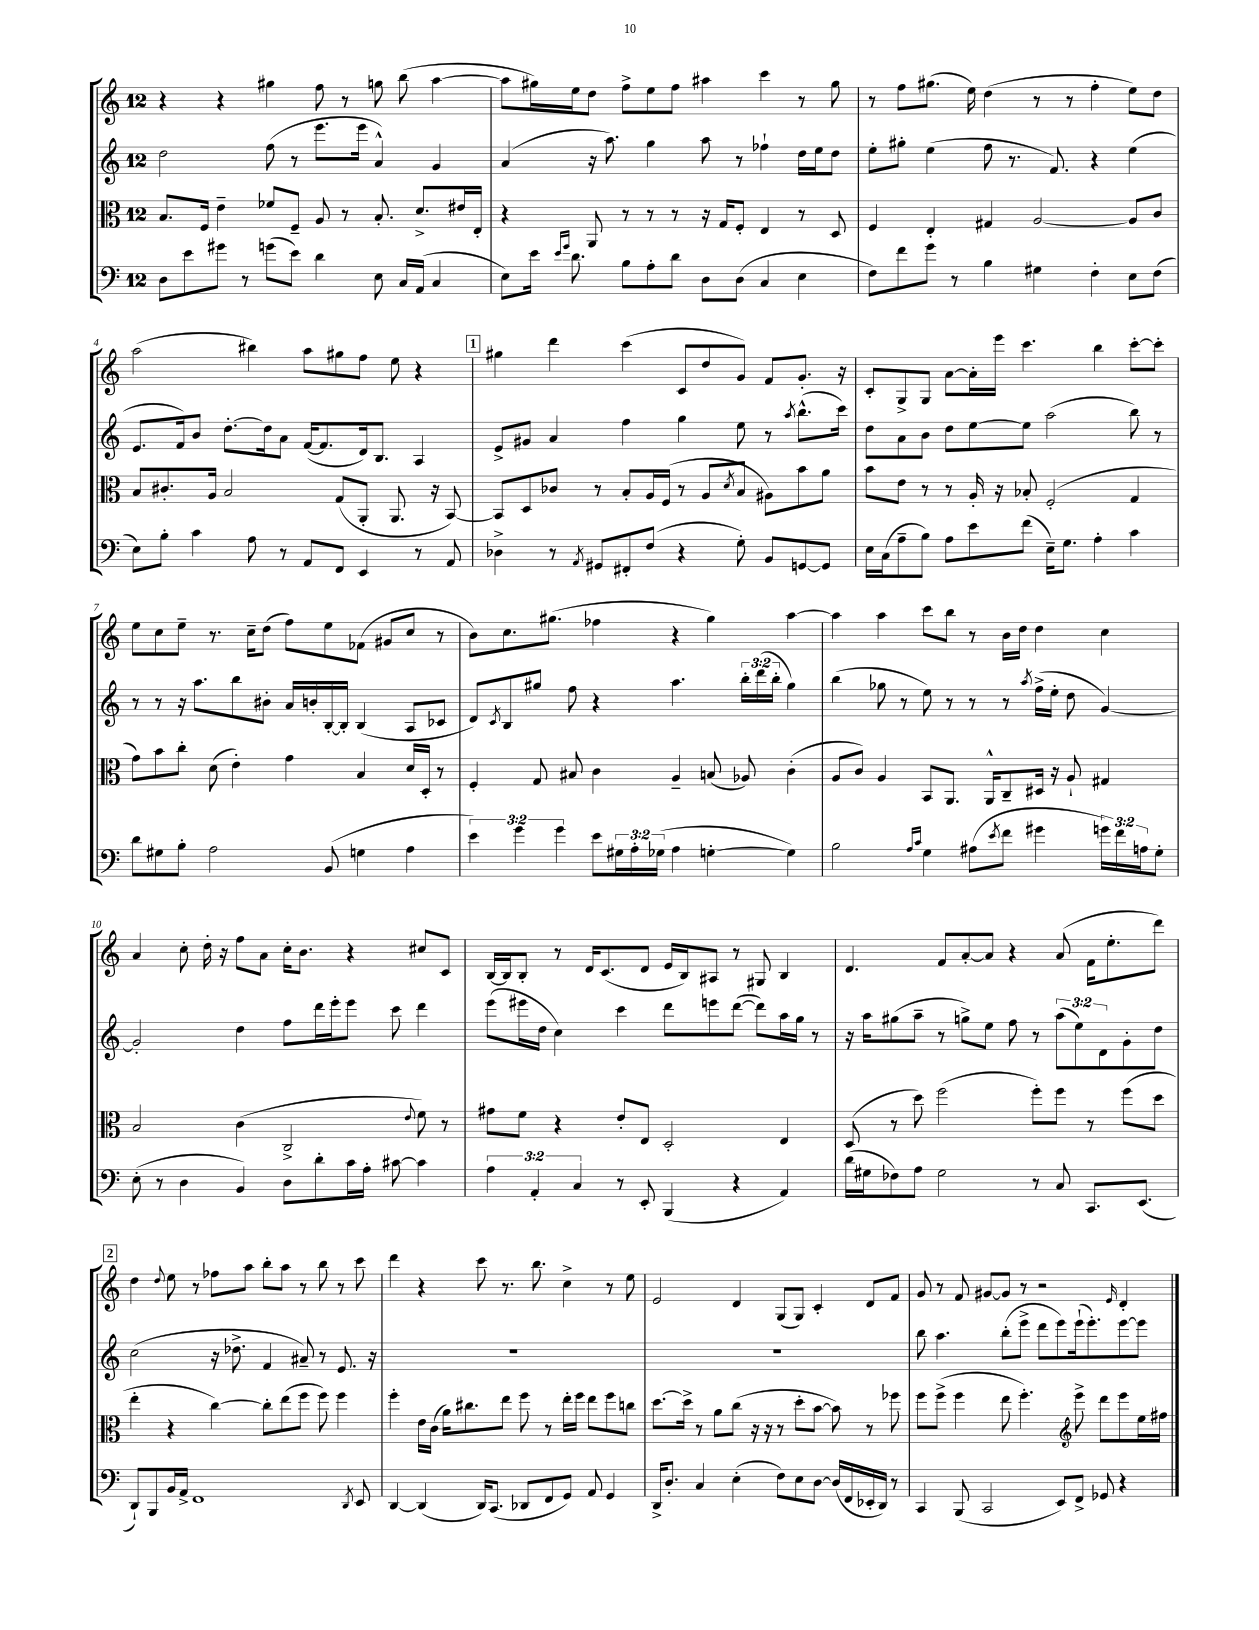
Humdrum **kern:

**kern	**kern	**kern	**kern
*staff4	*staff3	*staff2	*staff1
*clefF4	*clefC3	*clefG2	*clefG2
*k[]	*k[]	*k[]	*k[]
*M12/8	*M12/8	*M12/8	*M12/8
8D\L	8.B/L	2dd\	4r
8e\	.	.	.
.	16F/Jk	.	.
8g#\J	4e~\	.	4r
8r	.	.	.
(8g\L	8f-/L	(8ff\	4gg#\
8e\J)	8F~/J	8r	.
4d\	8A/	8.eee\L	8ff\
.	8r	.	8r
.	.	16eee\Jk	.
8E\	8.B'/	4a^^/)	8gg\
16C/LL	.	.	(8bb\
(16AA/JJ	8.d^/L	.	.
4C/	.	4g/	[4aa\
.	16e#/L	.	.
.	16E'/JJ	.	.
=	=	=	=
8E\L)	4r	(4a/	8aa\]L
16e\Jk	.	.	16gg#\L)
16qqe/LL	.	.	.
16qqg/JJ	.	.	.
8.d\	.	.	16ee\J
.	8AA/	16r	8dd\J
.	.	8.aa\)	.
8B\L	8r	.	8ff^\L
8A'\	8r	4gg\	8ee\
8d\J	8r	.	8ff\J
8D\L	16r	8aa\	4aa#\
.	16G/LK	.	.
(8D\J	8F'/J	8r	.
4C/	4E/	4ff-`\	4ccc\
4E\	8r	16dd\LL	8r
.	.	16ee\J	.
.	8D/	8dd\J	8gg#\
=	=	=	=
8F\L)	4F/	8ee'\L	8r
8f\	.	8gg#'\J	8ff\L
8g\J	4E'/	(4ee\	(8.gg#\J
8r	.	.	.
.	.	.	16ee\)
4B\	4G#/	8ff\	(4dd\
.	.	8.r	.
4G#\	[2A/	.	8r
.	.	8.f/)	.
.	.	.	8r
4F'\	.	4r	4ff'\
8E\L	8A/]L	(4ee\	8ee\L)
(8F\J	8c/J	.	8dd\J
=	=	=	=
8E\L)	8B/L	8.e/L	(2aa\
8B'\J	8.c#'/	.	.
.	.	16f/k)	.
4c\	.	8b/J	.
.	16A/Jk	.	.
.	2B/	[8.dd'\L	.
8A\	.	.	4bb#\)
.	.	16dd\]k	.
8r	.	8a\J	.
8AA/L	.	([16f/LK	8aa\L
.	.	8.f/]	.
8FF/J	(8G/L	.	8gg#\
4EE/	8AA'/J	16d/k)	8ff\J
.	.	8.B/J	.
.	8.AA/	.	8ee\
8r	.	4A/	4r
.	16r	.	.
8AA/	[8BB/)	.	.
=	=	=	=
4D-^\	8BB/]L	8e^/L	4gg#\
.	8D/	8g#/J	.
8r	8c-/J	4a/	4ddd\
8qAA/	.	.	.
8GG#/L	8r	.	.
8FF#'/	8B'/L	4ff\	(4ccc\
(8F/J	16A/L	.	.
.	(16F/JJ	.	.
4r	8r	4gg\	8c/L
.	8A/L	.	8dd/
.	8qd/	.	.
8G'\)	8B/J	8ee\	8g/J)
8BB/L	8A#\L)	8r	8f/L
.	.	8qaa/	.
[8GG/	8b\	(8.bb^^\L	8.g'/J
8GG/]J	8a\J	.	.
.	.	16ccc\Jk)	16r
=	=	=	=
16E\LL	8b\L	8dd\L	8c'/L
(16C\J	.	.	.
8A~\	8e\J	8a\	8G^/
8B\J)	8r	8b\J	8G/J
8A\L	8r	8dd\L	[8a\L
8e\	16A'/	[8ee\	16a'\]L
.	16r	.	16eee\JJ
(8f\J	8B-'/	8ee\]J	4.ccc\
16E~\LK)	(2F'/	(2aa\	.
8.G\J	.	.	.
4A'\	.	.	4bb\
4c\	4G/	8bb\)	[8ccc'\L
.	.	8r	8ccc'\]J
=	=	=	=
8d\L	8g\L)	8r	8ee\L
8G#\	8b\	8r	8cc\
8B'\J	8cc'\J	16r	8ee~\J
.	.	8.aa\L	.
2A\	(8d\	.	8.r
.	4e'\)	8bb\	.
.	.	.	16cc~\LK
.	.	8b#'\J	(8dd\J
.	4g\	16a/LL	8ff\L)
.	.	16b'/	.
(8BB/	.	[16B'/	8ee\
.	.	16B'/]JJ	.
4G\	4B/	(4B/	(8f-\J
.	.	.	8g#/L
4A\	16d/LL	8A/L	8cc/J
.	16D'/JJ	.	.
.	8r	8c-/J	8r
=	=	=	=
6e\)	4F'/	8d/L)	8b\L)
.	.	8qc/	.
.	.	8B/	8.cc\
6g\	.	.	.
.	8G/	8gg#/J	.
.	.	.	(8.gg#\J
6g\	.	.	.
.	8B#/	8ff\	.
8e\L	4c\	4r	4ff-\
24G#\L	.	.	.
24A'\	.	.	.
(24G-\JJ	.	.	.
4A\	4A~/	4.aa\	4r
[4G'\	(8B/	.	4gg#\)
.	8A-/)	24bb'\LL	.
.	.	(24ddd\	.
.	.	24bb'\JJ	.
4G\])	(4c'\	4gg#\)	[4aa\
=	=	=	=
2B\	8A/L	(4bb\	4aa\]
.	8c/J)	.	.
.	4A/	8gg-\	4aa\
.	.	8r	.
16qqA/LL	.	.	.
16qqc/JJ	.	.	.
4G\	8BB/L	8ee\)	8ccc\L
.	8.AA/J	8r	8bb\J
(8A#\L	.	8r	8r
.	16AA^^/LK	.	.
8qe/	.	.	.
8f\J	8C~/	8r	16b\LL
.	.	.	16dd\JJ
.	.	8qaa/	.
4g#\	16D#/Jk	(16ff^\LL	4dd\
.	16r	16ee'\JJ	.
.	8A`/	8dd\	.
24g\LL)	4G#/	[4g/)	4cc\
24f\	.	.	.
24A\J	.	.	.
8G'\J	.	.	.
=	=	=	=
(8E'\	2B/	2g'/]	4a/
8r	.	.	.
4D\	.	.	8cc'\
.	.	.	16dd'\
.	.	.	16r
4BB/)	(4c\	4dd\	8ff\L
.	.	.	8a\J
8D\L	2C^/	8ff\L	16cc'\LK
.	.	.	8.b\J
8d'\	.	16ddd\L	.
.	.	16eee'\J	.
16c\L	.	8eee\J	4r
16A'\JJ	.	.	.
[8c#\	.	8ccc\	.
.	8qqe/	.	.
4c#\]	8f\)	4ddd\	8cc#/L
.	8r	.	8c/J
=	=	=	=
6A\	8g#\L	(8eee\L	[16B/LL
.	.	.	16B/]J
.	8f\J	16eee#\L	8B'/J
6AA'/	.	.	.
.	.	16dd\JJ	.
.	4r	4cc\)	8r
6C/	.	.	.
.	.	.	16d/LK
.	.	.	(8.c/
8r	8e'/L	4ccc\	.
8EE'/	8E/J	.	8d/J
(4BBB/	2D'/	8ddd\L	16e/LL
.	.	.	16B/J)
.	.	8eee\	8A#/J
4r	.	([8ddd\J	8r
.	.	8ddd\]L)	8G#/
4AA/)	4E/	16aa\L	4B/
.	.	16gg\JJ	.
.	.	8r	.
=	=	=	=
(16d\LL	(8D/	16r	4.d/
16G#\J	.	16aa\LK	.
8F-\)	8r	(8gg#\	.
8A\J	8dd\)	8aa~\J	.
2G#\	(2ff\	8r	8f/L
.	.	8gg^\L)	[8a'/
.	.	8ee\J	8a/]J
.	.	8ff\	4r
8r	8ff'\L)	8r	.
8C/	8ff\J	(12aa\L	(8a/
.	.	12ee\)	.
8.CC/L	8r	.	16f\LK
.	.	12d\	.
.	.	.	8.ee'\
.	(8ff\L	8g'\	.
(8.EE/J	.	.	.
.	8dd\J	8dd\J	8ddd\J)
=	=	=	=
8DD`/L)	4ee'\	(2cc\	4dd\
8BBB/	.	.	.
.	.	.	8qqdd/
16BB/L	4r	.	8ee\
16AA^/JJ	.	.	.
1FF	.	.	8r
.	[4cc\)	16r	8ff-\L
.	.	8.dd-^\	.
.	.	.	8aa\J
.	8cc'\]L	4f/	8bb'\L
.	(8ee\	.	8aa\J
.	8ff\J	8a#~/)	8r
.	8ff\)	8r	8bb\
.	4ff\	8.e/	8r
8qDD/	.	.	.
8EE/	.	.	8ccc\
.	.	16r	.
=	=	=	=
[4DD/	4ff'\	1.r	4ddd\
(4DD/]	16e\LL	.	4r
.	(16c\JJ	.	.
.	16a\LK)	.	.
.	8.cc#\	.	.
16DD/LK)	.	.	8ccc\
(8.CC/J	.	.	.
.	8ee\J	.	8.r
8DD-/L	8ff\	.	.
.	.	.	8.bb\
8FF/	8r	.	.
8GG/J)	16ee'\LL	.	4cc^\
.	16ff\JJ	.	.
8AA/	8ee\L	.	.
4GG/	8ff\	.	8r
.	8cc\J	.	8ee\
=	=	=	=
16DD^/LK	[8.dd\L	1.r	2e/
8.D'/J	.	.	.
.	16dd^\]Jk	.	.
4C/	8r	.	.
.	8a\L	.	.
(4E'\	(8cc\J	.	4d/
.	16r	.	.
.	16r	.	.
8F\L)	8r	.	(8G/L
8E\	8dd'\L	.	8G/J)
[8D\J	[8b\J	.	4c'/
(16D/]LL	8b\])	.	.
16FF/	.	.	.
16EE-'/	8r	.	8d/L
16DD/JJ)	.	.	.
8r	8ff-\	.	8f/J
=	=	=	=
4CC/	8ff\L	8bb\	8g/
.	(8ff^\J	4.aa\	8r
(8BBB/	4ff\	.	8f/
2CC/	.	.	[8g#/L
.	8ee\	(8bb'\L	8g#/]J
.	4.ff'\)	8eee^\J	8r
.	.	8ddd\L	2r
8EE/L)	.	8eee\)	.
*	*clefG2	*	*
8FF^/J	8eee^\	(16eee`\k	.
.	.	8.eee'\)	.
8GG-/	8ddd\L	.	.
.	.	.	16qqe/
4r	8eee\	[8eee\	4d'/
.	16ee\L	8eee\]J	.
.	16ff#\JJ	.	.
==	==	==	==
*-	*-	*-	*-
